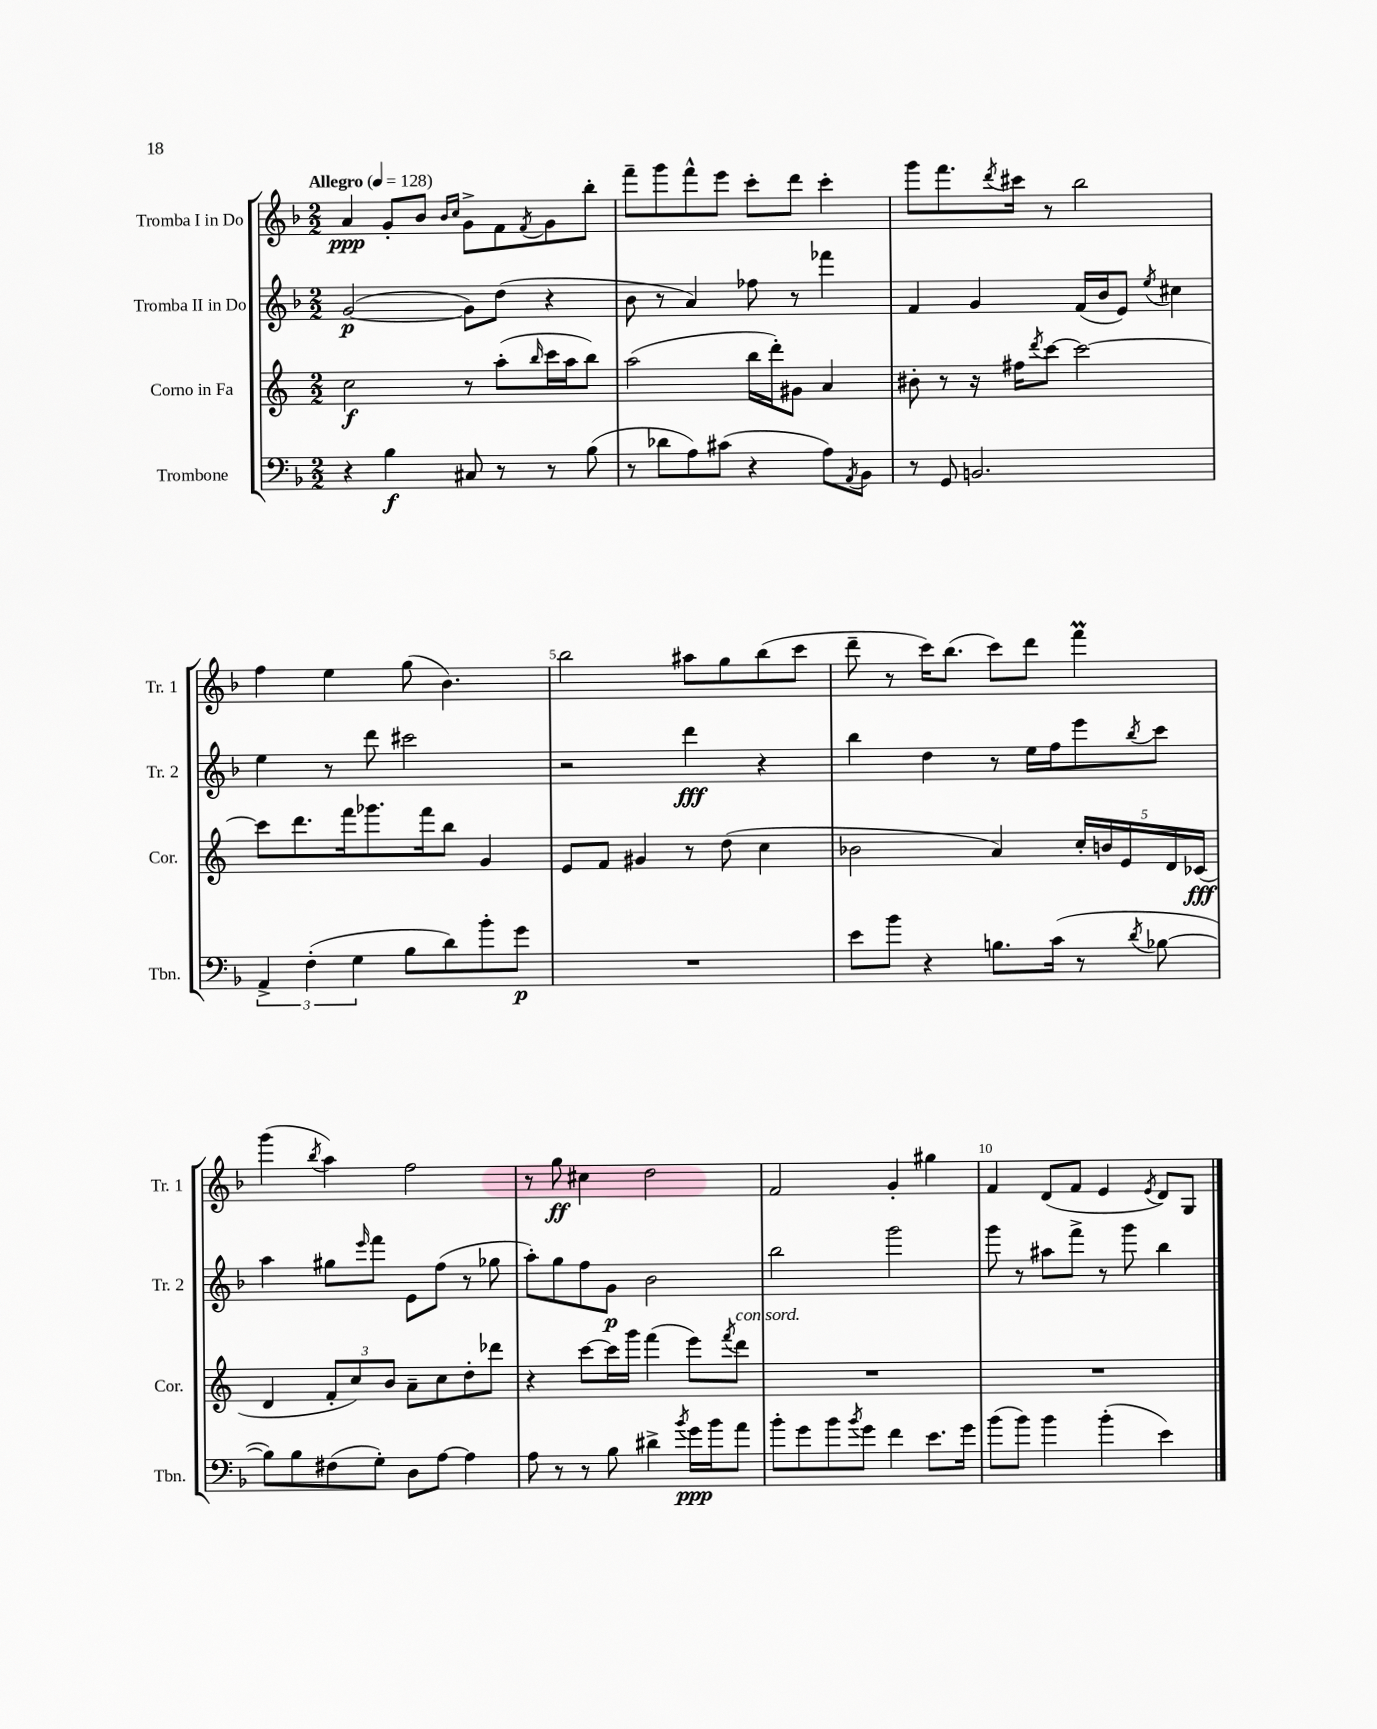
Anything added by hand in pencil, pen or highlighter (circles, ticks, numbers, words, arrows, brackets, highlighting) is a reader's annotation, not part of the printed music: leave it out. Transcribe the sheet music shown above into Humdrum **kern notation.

**kern	**dynam	**kern	**dynam	**kern	**dynam	**kern	**dynam
*part4	*part4	*part3	*part3	*part2	*part2	*part1	*part1
*staff4	*staff4	*staff3	*staff3	*staff2	*staff2	*staff1	*staff1
*I"Trombone	*	*I"Corno in Fa	*	*I"Tromba II in Do	*	*I"Tromba I in Do	*
*I'Tbn.	*	*I'Cor.	*	*I'Tr. 2	*	*I'Tr. 1	*
*clefF4	*	*clefG2	*	*clefG2	*	*clefG2	*
*k[b-]	*	*k[]	*	*k[b-]	*	*k[b-]	*
*M2/2	*	*M2/2	*	*M2/2	*	*M2/2	*
*MM128	*	*MM128	*	*MM128	*	*MM128	*
=1	=1	=1	=1	=1	=1	=1	=1
!	!	!	!	!	!	!LO:TX:a:B:t=Allegro	!
4r	.	2cc\	f	([2g/	p	4a/	ppp
4B-\	f	.	.	.	.	8g'/L	.
.	.	.	.	.	.	8b-/J	.
.	.	.	.	.	.	16qqb-/LL	.
.	.	.	.	.	.	16qqcc/JJ	.
8C#X/	.	8r	.	8g\L])	.	8g^\L	.
8r	.	(8aa'\L	.	(8dd\J	.	8f\	.
.	.	16qqbb/	.	.	.	8qf/	.
8r	.	16ccc\L	.	4r	.	8g\	.
.	.	16aa\J	.	.	.	.	.
(8B-\	.	8bb\J)	.	.	.	8bb-'\J	.
=2	=2	=2	=2	=2	=2	=2	=2
8r	.	(2aa\	.	8b-\	.	8fff~\L	.
8d-X\L	.	.	.	8r	.	8ggg\	.
8A\)	.	.	.	4a/)	.	8fff^^\	.
(8c#X\J	.	.	.	.	.	8eee\J	.
4r	.	16bb\LL	.	8ff-X\	.	8ccc'\L	.
.	.	16ddd'\J)	.	.	.	.	.
.	.	8g#X\J	.	8r	.	8ddd\J	.
8A\L)	.	4a/	.	4fff-X\	.	4ccc'\	.
8qAA/	.	.	.	.	.	.	.
8BB-\J	.	.	.	.	.	.	.
=3	=3	=3	=3	=3	=3	=3	=3
8r	.	8b#X'\	.	4f/	.	8ggg\L	.
8GG/	.	8r	.	.	.	8.fff\	.
2.BBn/	.	16r	.	4g/	.	.	.
.	.	.	.	.	.	8qddd/	.
.	.	16ff#X\KL	.	.	.	16ccc#X\Jk	.
.	.	8qddd/	.	.	.	.	.
.	.	[8ccc\J	.	.	.	8r	.
.	.	2ccc\_	.	(16f/LL	.	2bb-\	.
.	.	.	.	16b-/J	.	.	.
.	.	.	.	8e/J)	.	.	.
.	.	.	.	8qee/	.	.	.
.	.	.	.	4cc#X\	.	.	.
!!LO:LB:g=z
=4	=4	=4	=4	=4	=4	=4	=4
6AA^/	.	8ccc\L]	.	4ee\	.	4ff\	.
.	.	8.ddd\	.	.	.	.	.
(6F'\	.	.	.	.	.	.	.
.	.	.	.	8r	.	4ee\	.
.	.	16fff\k	.	.	.	.	.
6G\	.	.	.	.	.	.	.
.	.	8.ggg-X\	.	8ddd\	.	.	.
8B-\L	.	.	.	2ccc#X\	.	(8gg\	.
.	.	16fff\k	.	.	.	.	.
8d\)	.	8bb\J	.	.	.	4.b-\)	.
8b-'\	.	4g/	.	.	.	.	.
8g\J	p	.	.	.	.	.	.
=5	=5	=5	=5	=5	=5	=5	=5
1r	.	8e/L	.	2r	.	2bb-\	.
.	.	8f/J	.	.	.	.	.
.	.	4g#X/	.	.	.	.	.
.	.	8r	.	4ddd\	fff	8aa#X\L	.
.	.	(8dd\	.	.	.	8gg\	.
.	.	4cc\	.	4r	.	(8bb-\	.
.	.	.	.	.	.	8ccc\J	.
=6	=6	=6	=6	=6	=6	=6	=6
8e\L	.	2b-X\	.	4bb-\	.	8ddd~\	.
8b-\J	.	.	.	.	.	8r	.
4r	.	.	.	4dd\	.	16ccc\KL)	.
.	.	.	.	.	.	(8.bb-\J	.
8.Bn\L	.	4a/)	.	8r	.	8ccc\L)	.
.	.	.	.	16ee\LL	.	8ddd\J	.
(16c\Jk	.	.	.	16ff\J	.	.	.
8r	.	20cc'/LL	.	8eee\	.	4fffM\	.
.	.	20bn/	.	.	.	.	.
.	.	20e/	.	.	.	.	.
8qd/	.	.	.	8qbb-/	.	.	.
[8B-X\	.	.	.	8ccc\J	.	.	.
.	.	20d/	.	.	.	.	.
.	.	(20c-X/JJ	fff	.	.	.	.
!!LO:LB:g=z
=7	=7	=7	=7	=7	=7	=7	=7
8B-\L])	.	4d/	.	4aa\	.	(4ggg\	.
8B-\	.	.	.	.	.	.	.
.	.	.	.	.	.	8qbb-/	.
(8F#X\	.	12f'/L	.	8gg#X\L	.	4aa\)	.
.	.	12cc/)	.	.	.	.	.
.	.	.	.	16qqeee/	.	.	.
8G'\J)	.	.	.	8fff\J	.	.	.
.	.	12b/J	.	.	.	.	.
8D\L	.	8a~\L	.	8e\L	.	2ff\	.
[8A\J	.	8cc\	.	(8ff\J	.	.	.
4A\]	.	8dd'\	.	8r	.	.	.
.	.	8ddd-X\J	.	8gg-X\	.	.	.
=8	=8	=8	=8	=8	=8	=8	=8
8A\	.	4r	.	8aa'\L)	.	8r	.
8r	.	.	.	8gg\	.	8gg\	ff
8r	.	[8ccc\L	.	8ff\	.	4cc#X\	.
8B-\	.	16ccc\L]	.	8g\J	p	.	.
.	.	16ggg\JJ	.	.	.	.	.
4d#X^\	.	(4fff\	.	2b-\	.	2dd\	.
8qb-/	.	.	.	.	.	.	.
16g\LL	ppp	8eee\L)	.	.	.	.	.
16b-\J	.	.	.	.	.	.	.
.	.	8qfff/	.	.	.	.	.
!	!	!LO:TX:a:i:t=con sord.	!	!	!	!	!
8a\J	.	8ddd\J	.	.	.	.	.
=9	=9	=9	=9	=9	=9	=9	=9
8b-'\L	.	1r	.	2bb-\	.	2f/	.
8g\	.	.	.	.	.	.	.
8b-\	.	.	.	.	.	.	.
8qb-/	.	.	.	.	.	.	.
8g\J	.	.	.	.	.	.	.
4f\	.	.	.	2ggg\	.	4g'/	.
8.e\L	.	.	.	.	.	4gg#X\	.
16g\Jk	.	.	.	.	.	.	.
=10	=10	=10	=10	=10	=10	=10	=10
(8b-\L	.	1r	.	8ggg\	.	4f/	.
8b-\J)	.	.	.	8r	.	.	.
4b-\	.	.	.	8aa#X\L	.	(8d/L	.
.	.	.	.	8fff^\J	.	8f/J	.
(4b-'\	.	.	.	8r	.	4e/	.
.	.	.	.	8ggg\	.	.	.
.	.	.	.	.	.	8qe/	.
4e\)	.	.	.	4bb-\	.	8d/L)	.
.	.	.	.	.	.	8G/J	.
==	==	==	==	==	==	==	==
*-	*-	*-	*-	*-	*-	*-	*-
